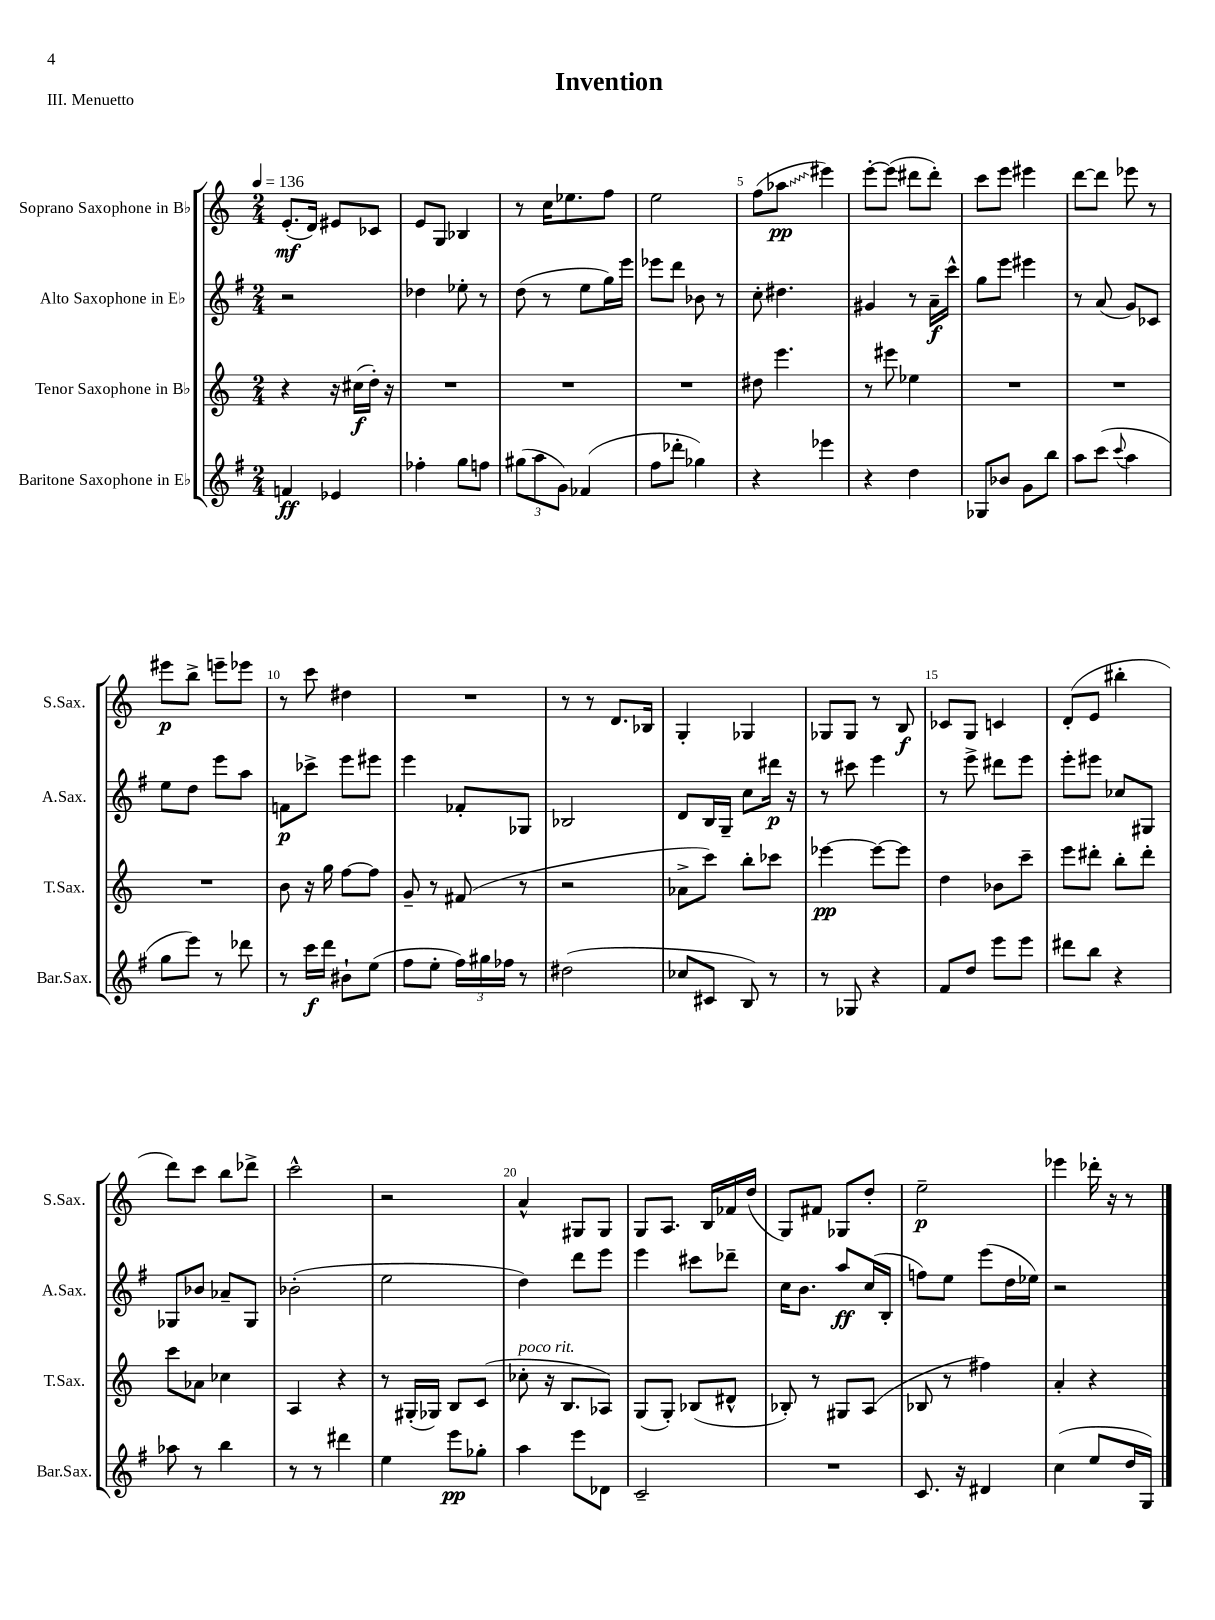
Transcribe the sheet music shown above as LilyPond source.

\header { title = "Invention" piece = "III. Menuetto" }
<<
\new StaffGroup <<
\new Staff = "s0" \with { instrumentName = "Soprano Saxophone in Bb" shortInstrumentName = "S.Sax." } {
    \clef treble \key c \major \numericTimeSignature \time 2/4 \tempo 4 = 136
    e'8.-.\mf( d'16) eis'8 ces'8 |
    e'8 g8 bes4 |
    r8 c''16 ees''8. f''8 |
    e''2 |
    f''8( \once \override Glissando.style = #'zigzag aes''8\glissando\pp eis'''4) |
    e'''8~-. e'''8( dis'''8 dis'''8-.) |
    c'''8 e'''8 eis'''4 |
    d'''8~ d'''8 ees'''8 r8 |
    eis'''8\p b''8-> e'''8-- ees'''8 |
    r8 c'''8 dis''4 |
    R2 |
    r8 r8 d'8. bes16 |
    g4-. ges4 |
    ges8 ges8 r8 b8\f |
    ces'8 g8 c'4 |
    d'8-.( e'8 bis''4-. |
    d'''8) c'''8 b''8 des'''8-> |
    c'''2-^ |
    r2 |
    a'4-^ gis8 gis8 |
    g8 a8. b16 fes'16 d''16( |
    g8) fis'8 ges8 d''8-. |
    e''2--\p |
    ees'''4 des'''16-. r16 r8 \bar "|." |
}
\new Staff = "s1" \with { instrumentName = "Alto Saxophone in Eb" shortInstrumentName = "A.Sax." } {
    \clef treble \key g \major \numericTimeSignature \time 2/4
    r2 |
    des''4 ees''8-. r8 |
    d''8( r8 e''8 g''16) e'''16 |
    ees'''8 d'''8 bes'8 r8 |
    c''8-. dis''4. |
    gis'4 r8 a'16--\f c'''16-^ |
    g''8 e'''8 eis'''4 |
    r8 a'8( g'8) ces'8 |
    e''8 d''8 e'''8 a''8 |
    f'8\p ces'''8-> e'''8 eis'''8 |
    e'''4 fes'8-. ges8 |
    bes2 |
    d'8 b16 g16-- c''8 dis'''16\p r16 |
    r8 cis'''8 e'''4 |
    r8 e'''8-> dis'''8 e'''8 |
    e'''8-. eis'''8 ces''8 gis8 |
    ges8 bes'8 aes'8-- ges8 |
    bes'2-.( |
    e''2 |
    d''4) d'''8 e'''8 |
    e'''4 cis'''8 des'''8-- |
    c''16 b'8. a''8\ff c''16( b16-. |
    f''8) e''8 e'''8( d''16 ees''16) |
    r2 \bar "|." |
}
\new Staff = "s2" \with { instrumentName = "Tenor Saxophone in Bb" shortInstrumentName = "T.Sax." } {
    \clef treble \key c \major \numericTimeSignature \time 2/4
    r4 r16 cis''16\f( d''16-.) r16 |
    R2 |
    R2 |
    R2 |
    dis''8 e'''4. |
    r8 eis'''8 ees''4 |
    R2 |
    R2 |
    R2 |
    b'8 r16 g''16 f''8~ f''8 |
    g'8-- r8 fis'8( r8 |
    r2 |
    aes'8-> c'''8) b''8-. ces'''8 |
    ees'''4~\pp ees'''8~ ees'''8 |
    d''4 bes'8 c'''8-- |
    e'''8 dis'''8-. b''8-. dis'''8-. |
    c'''8 aes'8 ces''4 |
    a4 r4 |
    r8 gis16-.( ges16) b8 c'8( |
    ces''8-.^\markup { \italic "poco rit." } r16 b8. aes8) |
    g8( g8-.) bes8( dis'8-^ |
    bes8-.) r8 gis8 a8( |
    bes8 r8 fis''4) |
    a'4-. r4 \bar "|." |
}
\new Staff = "s3" \with { instrumentName = "Baritone Saxophone in Eb" shortInstrumentName = "Bar.Sax." } {
    \clef treble \key g \major \numericTimeSignature \time 2/4
    f'4\ff ees'4 |
    fes''4-. g''8 f''8 |
    \tuplet 3/2 { gis''8( a''8 g'8) } fes'4( |
    fis''8 des'''8-. ges''4) |
    r4 ees'''4 |
    r4 d''4 |
    ges8 bes'8 g'8 b''8 |
    a''8 c'''8( \appoggiatura { c'''8 } a''4 |
    g''8 e'''8) r8 des'''8 |
    r8 c'''16\f d'''16 bis'8-! e''8( |
    fis''8 e''8-. \tuplet 3/2 { fis''16) gis''16 fes''16 } r8 |
    dis''2( |
    ces''8 cis'8 b8) r8 |
    r8 ges8 r4 |
    fis'8 d''8 e'''8 e'''8 |
    dis'''8 b''8 r4 |
    aes''8 r8 b''4 |
    r8 r8 dis'''4 |
    e''4 e'''8\pp ges''8-. |
    a''4 e'''8 des'8 |
    c'2-- |
    R2 |
    c'8. r16 dis'4 |
    c''4( e''8 d''16 g16) \bar "|." |
}
>>
>>
\layout { \context { \Score \override BarNumber.break-visibility = ##(#f #t #t) barNumberVisibility = #(every-nth-bar-number-visible 5) } }
